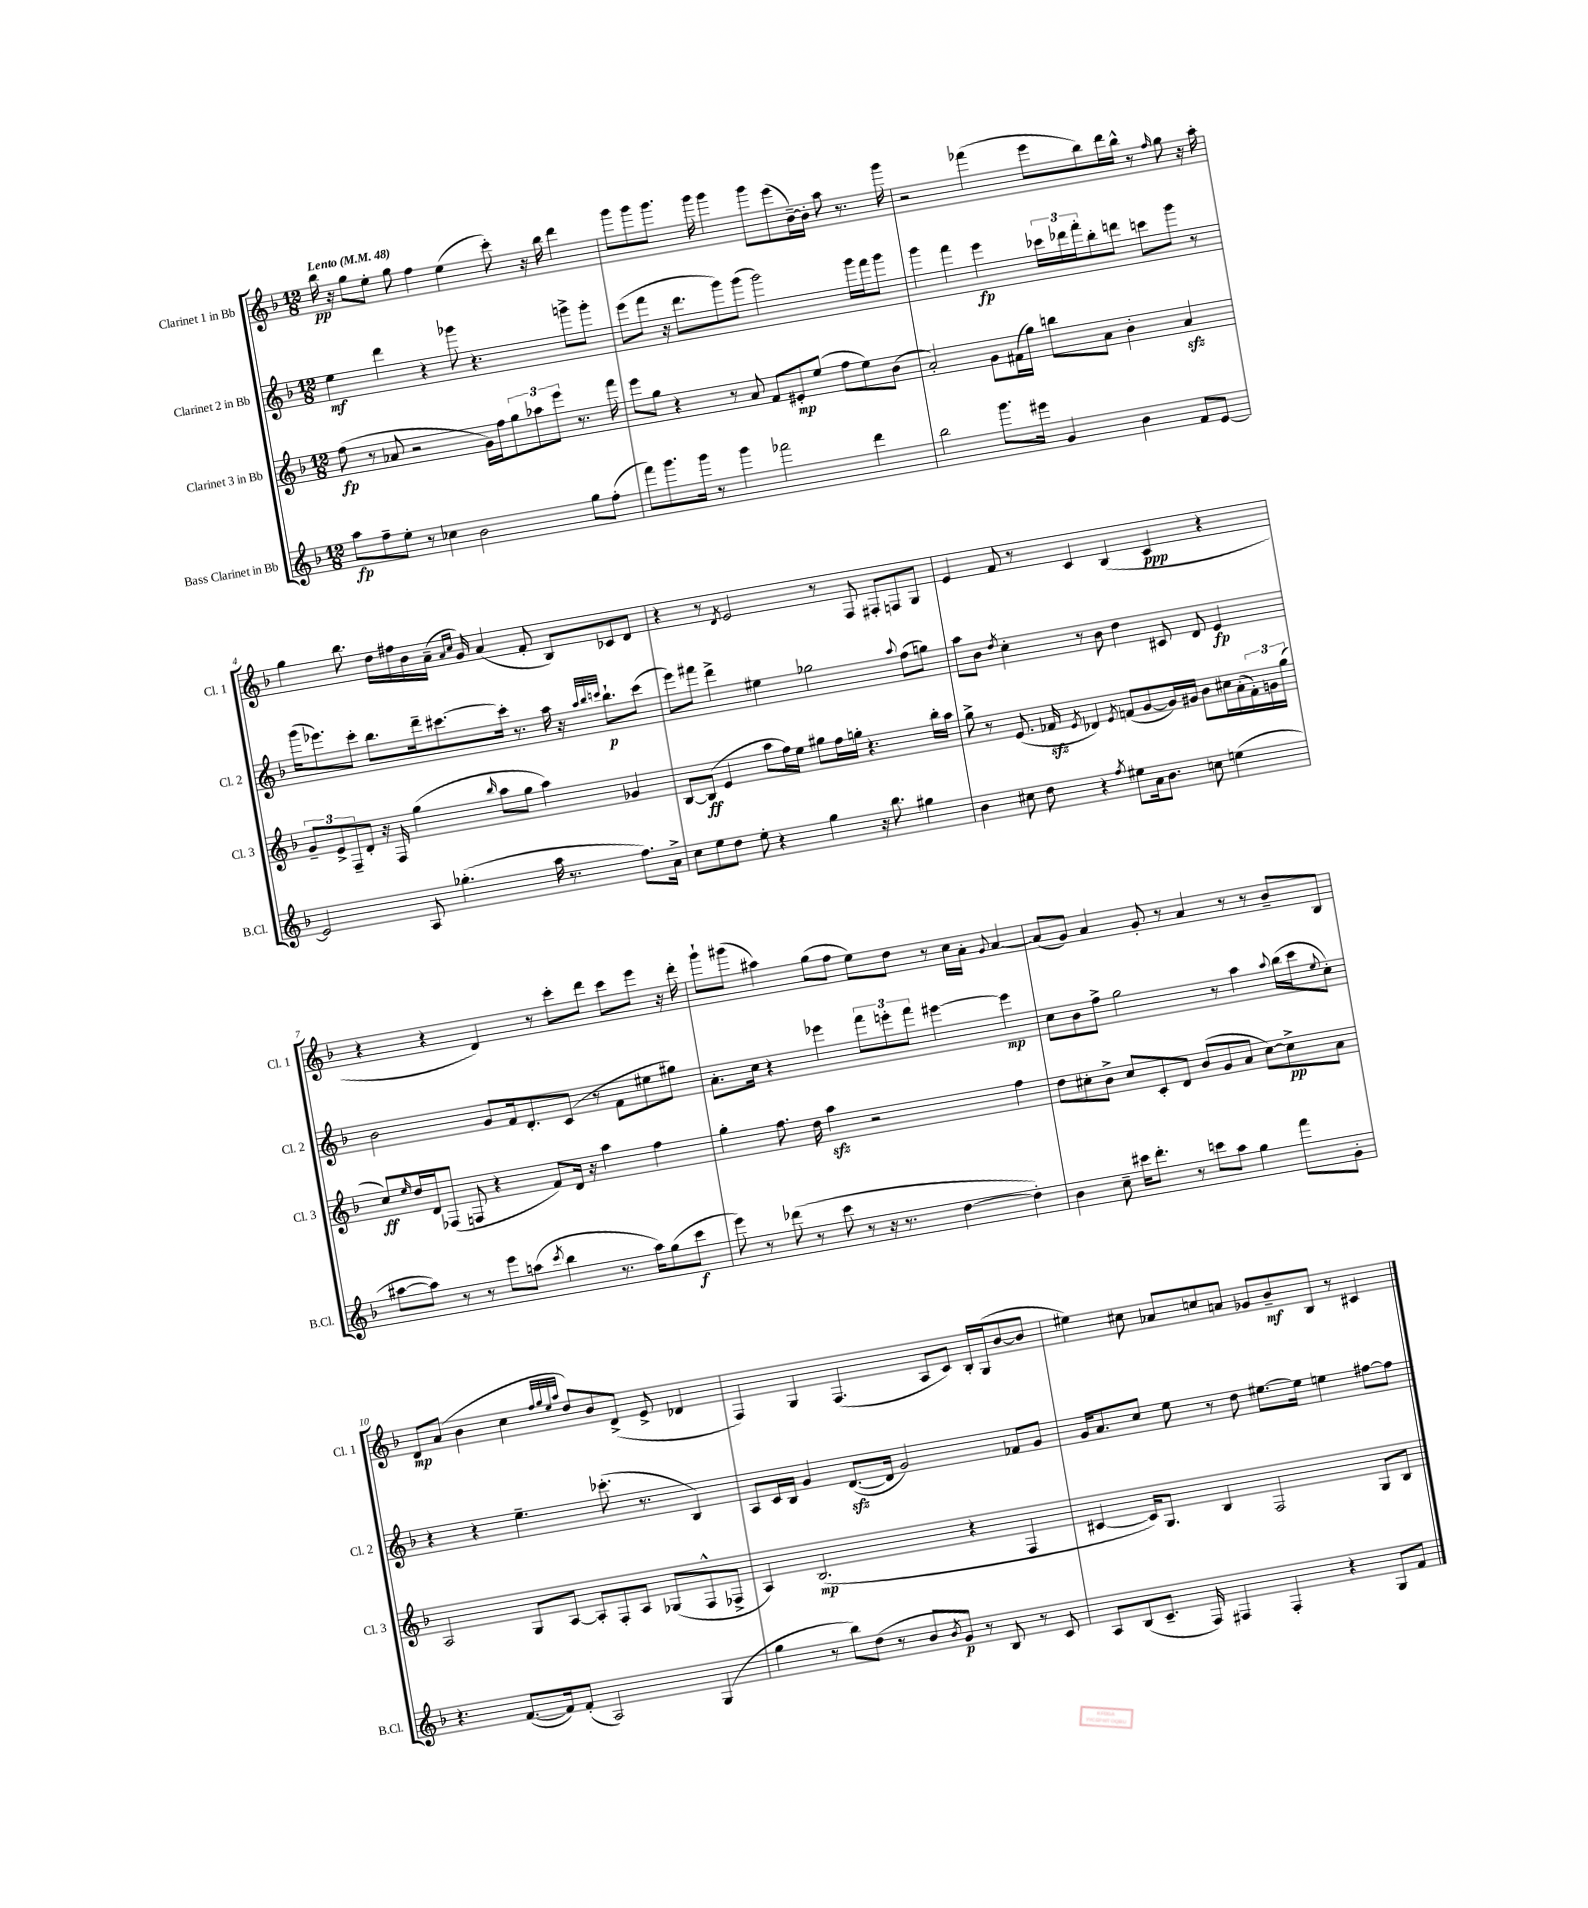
<<
\new StaffGroup <<
\new Staff = "s0" \with { instrumentName = "Clarinet 1 in Bb" shortInstrumentName = "Cl. 1" } {
    \clef treble \key f \major \numericTimeSignature \time 12/8 \tempo "Lento" 4 = 48
    bes''16\pp r16 g''8 e''8-. g''8 f''4 e''4( c'''8-.) r16 bes''16 d'''4 |
    g'''8 g'''8 g'''8. g'''16 g'''4 g'''8 e'''8( bes'16~--) bes'16-. a''8 r8. g'''16 |
    r2 fes'''4( e'''8 bes''8) d'''16 bes''16-^ r8 \grace { f''16 } g''8 r16 a''16-. |
    g''4 bes''8. d''16 fis''16 bes'16 a'16--( \grace { a'16 c''16 } g'16) a'4( f'8-. bes8) ces'8 d'8 |
    r4 r8 \acciaccatura { d'8 } e'2 r8 f8 fis8-. f8 g8 |
    e'4 f'8 r8 c'4 bes4( c'4\ppp r4 |
    r4 r4 d'4) r8 c'''8-. d'''8 c'''8 e'''8 r16 d'''16-. |
    g'''8-! gis'''8( ais''4) g''8( f''8 e''8) d''8 r8 c''16 a'16-. \appoggiatura { g'8 } a'4~ |
    a'8( g'8) a'4 g'8-. r8 a'4 r8 r8 bes'8-- bes8 |
    d'8\mp a'8( bes'4 c''4 \grace { f''32 g''32 e''32 a''32 } d''8) bes'8 d'8->( e'8-> des'4 |
    f4) g4 f4.( a8 c'8) bes16-. g16( bes'8~ bes'8 |
    eis''4) cis''8 aes'8 c''8 a'8 ges'8 bes'8--\mf bes8 r8 cis'4 \bar "|." |
}
\new Staff = "s1" \with { instrumentName = "Clarinet 2 in Bb" shortInstrumentName = "Cl. 2" } {
    \clef treble \key f \major \numericTimeSignature \time 12/8
    e''4\mf d'''4 r4 ges'''8 r4. g'''8-> g'''8-. |
    e'''8( f'''8 r16 d'''8. g'''8) g'''8( g'''2) g'''16 f'''16 g'''8 |
    g'''4 f'''4 e'''4\fp \tuplet 3/2 { ces'''16 des'''16 f'''16-. } bes''8-. d'''8 c'''8 g'''8 r8 |
    g'''16( ees'''8.) c'''8-. bes''8. d'''16-- cis'''8.~ cis'''16-. r8. a''16 r16 \grace { a''32 bes''32 c'''32 } bes''8.-!\p c'''8( |
    e'''8) fis'''8 d'''4-> eis''4 ges''2 \appoggiatura { a''8 } f''8( g''8) |
    a''8 bes'8 \acciaccatura { d''8 } c''4-. r8 bes'8 d''4 cis'8 d'8 e'4\fp |
    bes'2 g'8 f'16 d'8.-. c'8( r8 f'8 eis''8 gis''8) |
    a'8.-. c''16 r4 ees'''4 \tuplet 3/2 { f'''8 e'''8-. f'''8 } eis'''4~ eis'''4\mp |
    c''8 bes'8 f''8-> g''2 r8 a''4 \appoggiatura { a''8 } bes''16( c'''16 \appoggiatura { e''8 } c''8-.) |
    r4 r4 e''4.-- ces'''8.-.( r8. bes4) |
    a8 c'16 bes16 g'4 d'8.~\sfz( d'16 g'2) fes'8 g'8 |
    g'16 a'8. c''8 e''8 r8 d''8 eis''8.~ eis''16 e''4 fis''8~ fis''8 \bar "|." |
}
\new Staff = "s2" \with { instrumentName = "Clarinet 3 in Bb" shortInstrumentName = "Cl. 3" } {
    \clef treble \key f \major \numericTimeSignature \time 12/8
    f''8\fp( r8 aes'8 r2 g'16) f''16 \tuplet 3/2 { g''8 aes''8 e'''8 } r8. f'''16 |
    e'''8 g''8 r4 r8 a'8 f'8 eis'8-.\mp e''8( f''8 e''8) bes'8( |
    a'2-.) g'8 fis'16( g''16) b''8 a'8 bes'4-. a'4\sfz |
    \tuplet 3/2 { g'8-- e'8-> f8-- } d'8-. r16 f16 g''4( \grace { bes''16 } a''8 g''8 a''4) ges'4 |
    bes8~ bes8\ff( e'4 a''8 f''16) e''16 gis''8 f''16 g''16-. r4. bes''16-. a''16 |
    g''8-> r8 e'8.( fes'16\sfz \acciaccatura { e'8 } des'4) \acciaccatura { e'8 } f'8( g'8~ g'16) gis'16 bes'8 cis''16 a'16-.( \tuplet 3/2 { f'16-.) g'16 g''16( } |
    c''8\ff) \grace { e''16 } d''16 d'16 fes8( f8 r4 f'8) d'16 r16 a''4 f''4 |
    g''4-. f''8. d''16 a''4\sfz r2 f''4 |
    d''8 cis''8-. bes'8-> cis''8 c'8-. d'8 bes'8( g'8 a'8 cis''8~) cis''8->\pp a'8 |
    a2 g8 a8~ a8-. f8-. a8 ges8( f8-^ fes8-> |
    a4) bes2.\mp( r4 f4 |
    cis'4~ cis'16) g8. bes4 f2 g8 bes8 \bar "|." |
}
\new Staff = "s3" \with { instrumentName = "Bass Clarinet in Bb" shortInstrumentName = "B.Cl." } {
    \clef treble \key f \major \numericTimeSignature \time 12/8
    a''8\fp f''8-- e''8-. r8 ces''4 bes'2 g''8 f''8-.( |
    f'''8) g'''8. g'''16 r8 g'''4 fes'''2 d'''4 |
    bes''2 g'''8. eis'''16 g'4 bes'4 f'8 e'8~ |
    e'2 a8 ges''4.-.( a''16 r8. f''8.) a'16-> |
    c''8 e''8 d''8 e''8-. r4 g''4 r16 bes''8. gis''4 |
    bes'4 cis''8 d''8 r4 \acciaccatura { f''8 } eis''8 a'16 bes'8. c''8 e''4( |
    ais''8~ ais''8) r8 r8 e'''8 a''8( \acciaccatura { c'''8 } bes''4 r8. a''16) g''8( c'''8\f |
    e'''8) r8 des'''8( r8 c'''8 r8 r16 r8. d''4~ d''4-.) |
    bes'4 c''8-- cis'''16 d'''8.-. r8 c'''8 a''8 g''4 f'''8 g'8-. |
    r4. f'8.~( f'16) f'8-.( a2) g4( |
    g''4 r8 bes''8) d''8( r8 bes'8 \acciaccatura { bes'8 } g'8\p) r8 bes8 r8 c'8 |
    a8 bes8( c'8.-- f16) fis4 fis4-. r4 g8 f'8 \bar "|." |
}
>>
>>
